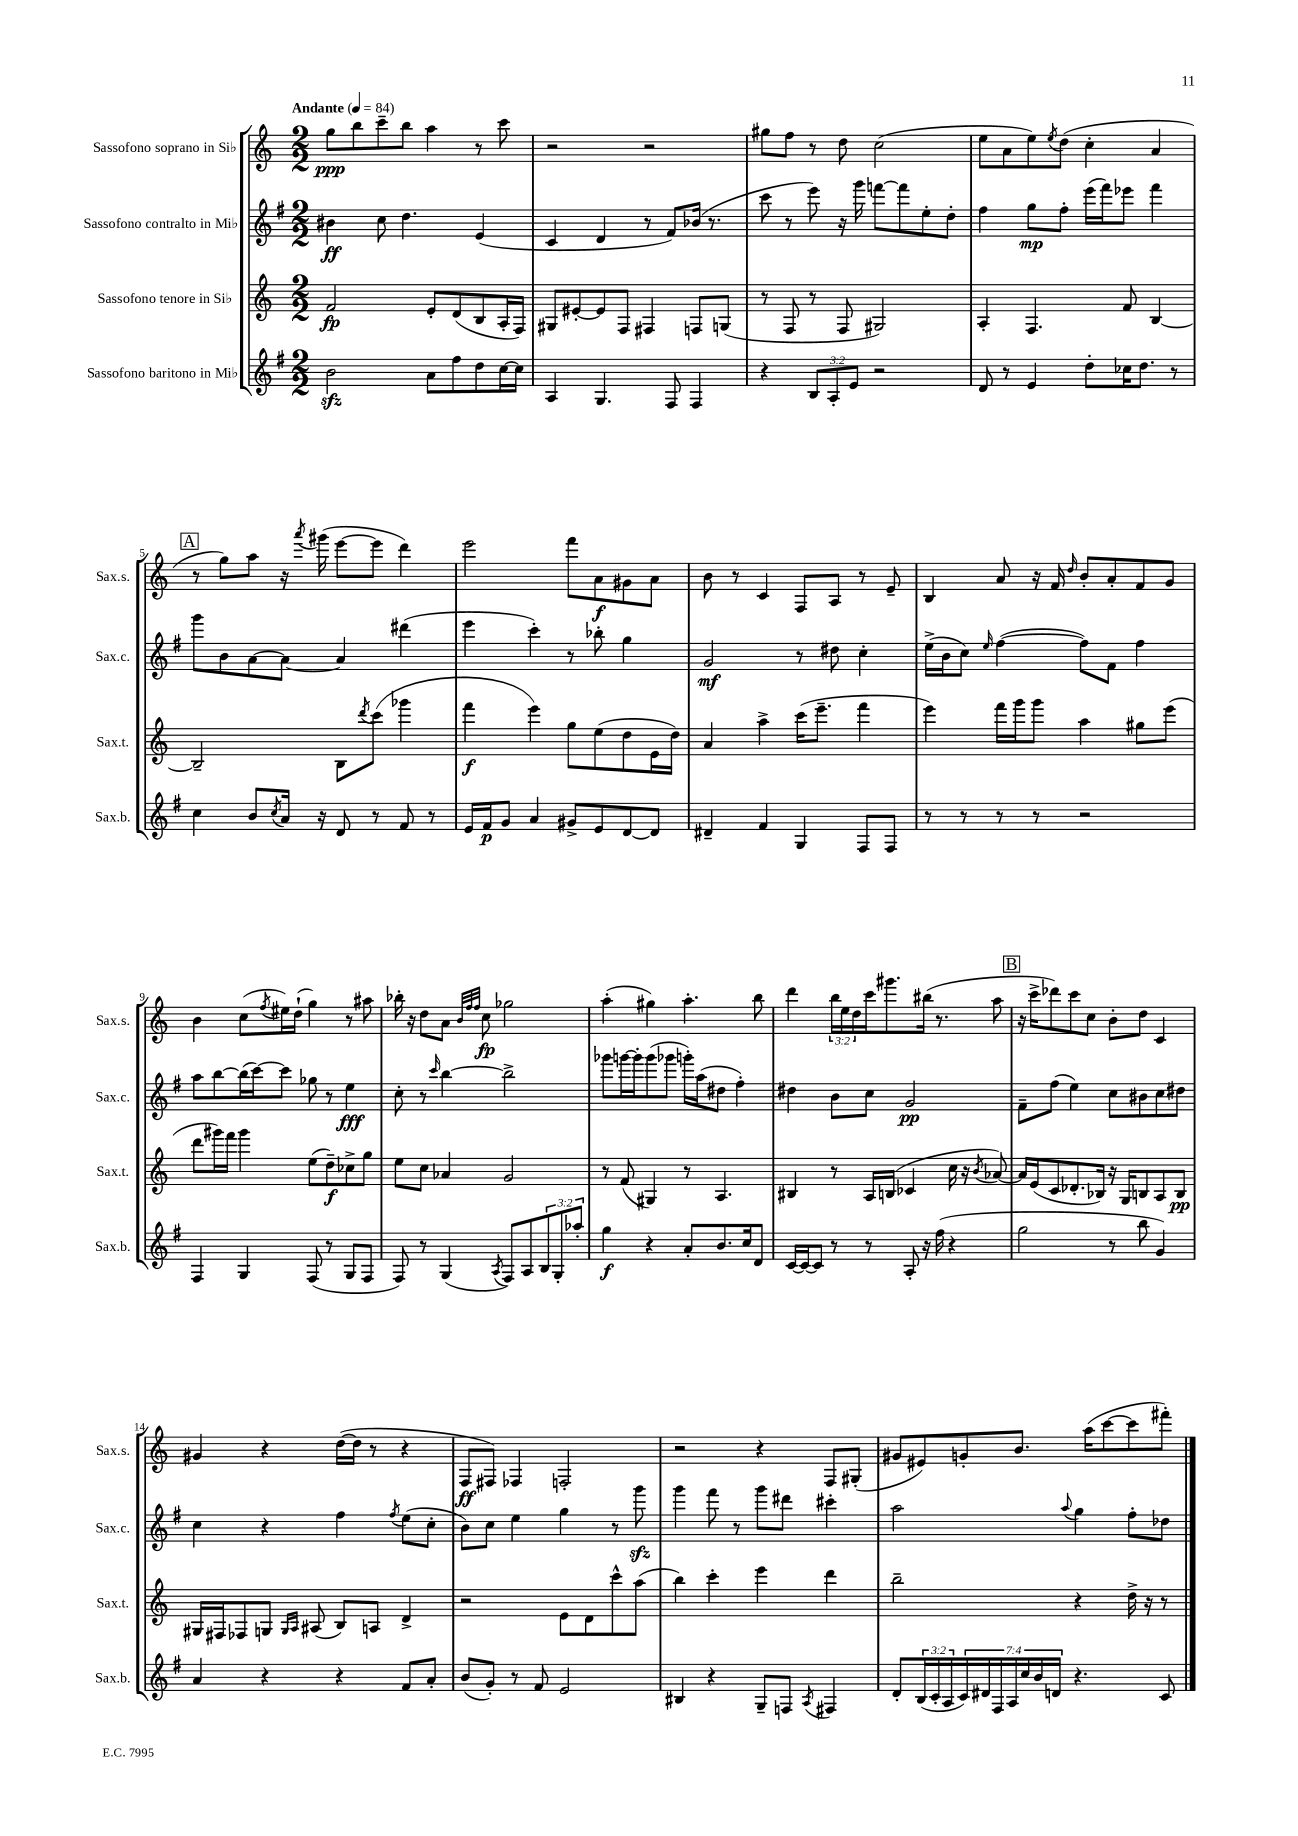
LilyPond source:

<<
\new StaffGroup <<
\new Staff = "s0" \with { instrumentName = "Sassofono soprano in Sib" shortInstrumentName = "Sax.s." } {
    \clef treble \key c \major \numericTimeSignature \time 2/2 \override Staff.TupletNumber.text = #tuplet-number::calc-fraction-text \tempo "Andante" 4 = 84
    g''8\ppp b''8 c'''8-- b''8 a''4 r8 c'''8 |
    r2 r2 |
    gis''8 f''8 r8 d''8 c''2( |
    e''8 a'8 e''8) \acciaccatura { e''8 } d''8( c''4-. a'4 |
    \mark \markup { \box "A" } r8 g''8) a''8 r16 \acciaccatura { a'''8 } gis'''16( e'''8~ e'''8 d'''4) |
    e'''2 f'''8 a'8\f gis'8 a'8 |
    b'8 r8 c'4 f8 a8 r8 e'8-- |
    b4 a'8 r16 f'16 \grace { d''16 } b'8-. a'8-. f'8 g'8 |
    b'4 c''8( \acciaccatura { f''8 } eis''16) d''16-!( g''4) r8 ais''8 |
    bes''16-. r16 d''8 a'8 \grace { b'32 f''32 f''32 } c''8\fp ges''2 |
    a''4-.( gis''4) a''4.-. b''8 |
    d'''4 \tuplet 3/2 { b''16 e''16 d''16 } c'''16 gis'''8. bis''16( r8. a''8 |
    \mark \markup { \box "B" } r16 c'''16-> des'''8) c'''8 c''8 b'8-. d''8 c'4 |
    gis'4 r4 d''16~( d''16 r8 r4 |
    f8\ff fis8) fes4 f2-. |
    r2 r4 f8 gis8-.( |
    gis'8 eis'8) g'8-. b'8. a''16( c'''8~ c'''8 fis'''8-.) \bar "|." |
}
\new Staff = "s1" \with { instrumentName = "Sassofono contralto in Mib" shortInstrumentName = "Sax.c." } {
    \clef treble \key g \major \numericTimeSignature \time 2/2
    bis'4\ff c''8 d''4. e'4( |
    c'4 d'4 r8 fis'8) bes'16( r8. |
    c'''8 r8 e'''8) r16 g'''16 f'''8~ f'''8 e''8-. d''8-. |
    fis''4 g''8\mp fis''8-. e'''16( fis'''16) ees'''8 fis'''4 |
    \mark \markup { \box "A" } g'''8 b'8 a'8~ a'8~ a'4 dis'''4( |
    e'''4 c'''4-.) r8 bes''8-. g''4 |
    g'2\mf r8 dis''8 c''4-. |
    e''16->( b'16 c''8) \grace { e''16 } fis''4~( fis''8) fis'8 fis''4 |
    a''8 b''8~ b''16( c'''16~) c'''8 ges''8 r8 e''4\fff |
    c''8-. r8 \grace { c'''16 } b''4~ b''2-> |
    ges'''8 g'''16~ g'''16-. g'''8( ges'''8 g'''16-.) a''16( dis''8 fis''4-.) |
    dis''4 b'8 c''8 g'2\pp |
    \mark \markup { \box "B" } fis'8-- fis''8( e''4) c''8 bis'8 c''8 dis''8 |
    c''4 r4 fis''4 \acciaccatura { fis''8 } e''8( c''8-. |
    b'8) c''8 e''4 g''4 r8 g'''8\sfz |
    g'''4 fis'''8 r8 g'''8 dis'''8 cis'''4-. |
    a''2 \appoggiatura { a''8 } g''4 fis''8-. des''8 \bar "|." |
}
\new Staff = "s2" \with { instrumentName = "Sassofono tenore in Sib" shortInstrumentName = "Sax.t." } {
    \clef treble \key c \major \numericTimeSignature \time 2/2
    f'2\fp e'8-. d'8( b8 a16-. f16) |
    gis8 eis'8~-. eis'8 f8 fis4 f8 g8( |
    r8 f8 r8 f8 gis2) |
    a4-. f4. f'8 b4~ |
    \mark \markup { \box "A" } b2-- b8 \acciaccatura { d'''8 } c'''8( ges'''4 |
    f'''4\f e'''4) g''8 e''8( d''8 e'16 d''16) |
    a'4 a''4-> c'''16( e'''8.-- f'''4 |
    e'''4) f'''16 g'''16 g'''8 a''4 gis''8 e'''8( |
    d'''8 gis'''16) f'''16 gis'''4 e''8( d''8--\f) ces''8-> g''8 |
    e''8 c''8 aes'4 g'2 |
    r8 f'8( gis4) r8 a4. |
    bis4 r8 a16 b16( ces'4 c''16 r16 \acciaccatura { b'8 } aes'8~) |
    \mark \markup { \box "B" } aes'16 e'16( c'8 des'8.-. bes16) r16 g16 b8 a8 b8\pp |
    gis16 fis16 fes8 g8 \grace { g16 a16 } ais8( b8) a8 d'4-> |
    r2 e'8 d'8 c'''8-^ a''8( |
    b''4) c'''4-. e'''4 d'''4 |
    b''2-- r4 d''16-> r16 r8 \bar "|." |
}
\new Staff = "s3" \with { instrumentName = "Sassofono baritono in Mib" shortInstrumentName = "Sax.b." } {
    \clef treble \key g \major \numericTimeSignature \time 2/2 \override Staff.TupletNumber.text = #tuplet-number::calc-fraction-text
    b'2\sfz a'8 fis''8 d''8 c''16~ c''16 |
    a4 g4. fis8 fis4 |
    r4 \tuplet 3/2 { b8 a8-. e'8 } r2 |
    d'8 r8 e'4 d''8-. ces''16 d''8. r8 |
    \mark \markup { \box "A" } c''4 b'8 \acciaccatura { c''8 } a'16 r16 d'8 r8 fis'8 r8 |
    e'16 fis'16\p g'8 a'4 gis'8-> e'8 d'8~ d'8 |
    dis'4-- fis'4 g4 fis8 fis8 |
    r8 r8 r8 r8 r2 |
    fis4 g4 fis8( r8 g8 fis8 |
    fis8) r8 g4( \acciaccatura { a8 } fis8) a8 \tuplet 3/2 { b8 g8-. aes''8-. } |
    g''4\f r4 a'8-. b'8. c''16 d'8 |
    c'16~ c'16~ c'8 r8 r8 a8-. r16 fis''16( r4 |
    \mark \markup { \box "B" } g''2 r8 b''8 g'4) |
    a'4 r4 r4 fis'8 a'8-. |
    b'8( g'8-.) r8 fis'8 e'2 |
    bis4 r4 g8-- f8 \acciaccatura { a8 } fis4 |
    d'8-. \tuplet 3/2 { b16( c'16-. a16 } \tuplet 7/4 { c'16) dis'16 fis16 a16 c''16 b'16 d'16 } r4. c'8 \bar "|." |
}
>>
>>
